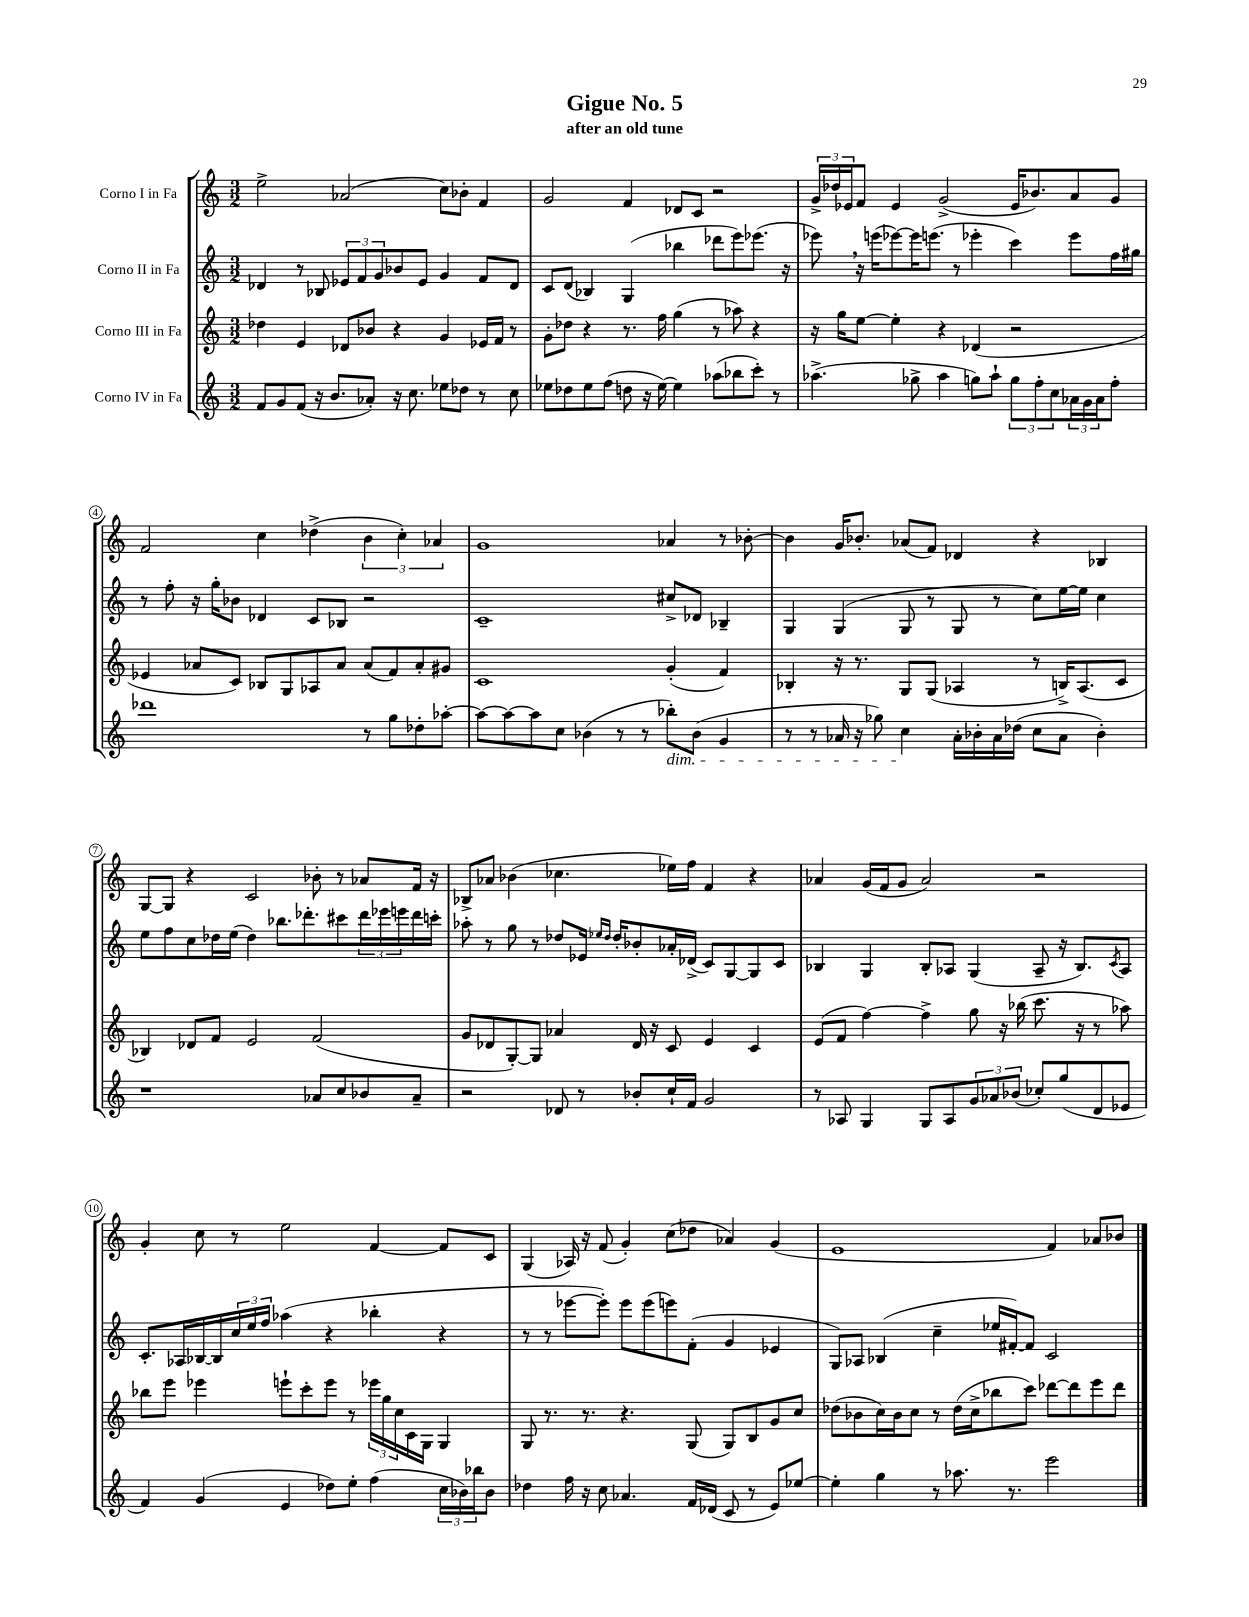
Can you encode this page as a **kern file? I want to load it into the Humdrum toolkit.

**kern	**kern	**kern	**kern
*part4	*part3	*part2	*part1
*staff4	*staff3	*staff2	*staff1
*I"Corno IV in Fa	*I"Corno III in Fa	*I"Corno II in Fa	*I"Corno I in Fa
*clefG2	*clefG2	*clefG2	*clefG2
*k[]	*k[]	*k[]	*k[]
*M3/2	*M3/2	*M3/2	*M3/2
=1	=1	=1	=1
8f/L	4dd-X\	4d-X/	2ee^\
8g/	.	.	.
(8f/J	4e/	8r	.
16r	.	8B-X/	.
8.b/L	.	.	.
.	8d-X/L	12e-X/L	(2a-X/
.	.	12f/	.
8a-X'/J)	8b-X/J	.	.
.	.	12g/	.
16r	4r	8b-X/	.
8.cc\	.	.	.
.	.	8e-/J	.
8ee-X\L	4g/	4g/	8cc\L)
8dd-X\J	.	.	8b-X'\J
8r	16e-X/LL	8f/L	4f/
.	16f/JJ	.	.
8cc\	8r	8d-/J	.
=2	=2	=2	=2
8ee-X\L	8g'\L	8c/L	2g/
8dd-X\	8dd-X\J	(8d/J	.
8ee-\	4r	4B-X/)	.
(8ff\J	.	.	.
8ddn\	8.r	(4G/	4f/
16r	.	.	.
[16ee-\)	16ff\	.	.
4ee-\]	(4gg\	4bb-X\	8d-X/L
.	.	.	8c/J
(8aa-X\L	8r	8ddd-X\L	2r
8bb-X\	8aa-X\)	8eee\)	.
8ccc'\J)	4r	(8.eee-X\J	.
8r	.	.	.
.	.	16r	.
=3	=3	=3	=3
(4.aa-X^\	16r	8eee-X,\)	24g^/LL
.	.	.	24dd-X/
.	16gg\KL	.	.
.	.	.	24e-X/J
.	[8ee\J	16r	8f/J
.	.	(16eeen\KL	.
.	4ee'\]	[8eee-X\)	4e-/
8gg-X^\	.	16eee-\K]	.
.	.	(8.eeen\J	.
4aa-\	4r	.	(2g^/
.	.	8r	.
8ggn\L)	(4d-X/	4eee-X'\	.
8aa-`\J	.	.	.
12gg\L	2r	4ccc\)	16e-/KL
.	.	.	8.b-X/)
12ff'\	.	.	.
12cc\	.	.	.
24a-X\L	.	8eee-\L	8a/
24g\	.	.	.
24a-\J	.	.	.
8ff'\J	.	16ff\L	8g/J
.	.	16gg#X\JJ	.
!!LO:LB:g=z
=4	=4	=4	=4
1ddd-X	4e-X/	8r	2f/
.	.	8ff'\	.
.	8a-X/L	16r	.
.	.	16gg'\KL	.
.	8c/J)	8b-X\J	.
.	8B-X/L	4d-X/	4cc\
.	8G/	.	.
.	8A-X/	8c/L	(4dd-X^\
.	8a-/J	8B-X/J	.
8r	(8a-/L	2r	6b\
8gg\L	8f/)	.	.
.	.	.	6cc'\)
8dd-X'\	8a-'/	.	.
.	.	.	6a-X/
[8aa-X'\J	8g#X/J	.	.
=5	=5	=5	=5
8aa-\L_	1c	1c~	1g
8aa-\_	.	.	.
8aa-\]	.	.	.
8cc\J	.	.	.
(4b-X\	.	.	.
8r	.	.	.
8r	.	.	.
!LO:TX:b:i:t=dim.	!	!	!
8bb-X'\L)	(4g'/	8cc#X^/L	4a-X/
(8b-\J	.	8d-X/J	.
4g/	4f/)	4B-X~/	8r
.	.	.	[8b-X'\
=6	=6	=6	=6
8r	4B-X'/	4G/	4b-\]
8r	.	.	.
16a-X/	16r	(4G/	16g/KL
16r	8.r	.	8.b-X'/J
8gg-X\)	.	.	.
4cc\	8G/L	8G/	(8a-X/L
.	(8G/J	8r	8f/J)
16a-'\LL	4A-X/	8G/	4d-X/
16b-X'\	.	.	.
16a-\	.	8r	.
(16dd-X\JJ	.	.	.
8cc\L	8r	8cc\L)	4r
8a-\J	16Bn^/KL)	[16ee\L	.
.	(8.A-/	16ee\JJ]	.
4b-'\)	.	4cc\	4B-X/
.	8c/J	.	.
!!LO:LB:g=z
=7	=7	=7	=7
1r	4B-X/)	8ee\L	[8G/L
.	.	8ff\	8G/J]
.	8d-X/L	8cc\	4r
.	8f/J	16dd-X\L	.
.	.	(16ee\JJ	.
.	2e/	4dd-\)	2c/
.	.	8.bb-X\L	.
.	.	8.ddd-X'\	.
8a-X/L	(2f/	.	8b-X'\
8cc/	.	8ccc#X\	8r
8b-X/	.	24ddd-\L	8a-X/L
.	.	24eee-X\	.
.	.	24eeen\	.
8a-~/J	.	16ddd-\	16f/Jk
.	.	16cccn'\JJ	16r
=8	=8	=8	=8
2r	8g/L	8aa-X'\	8B-X^/L
.	8d-X/	8r	8a-X/J
.	[8G'/)	8gg\	(4b-X\
.	8G/J]	8r	.
8d-X/	4a-X/	8dd-X/L	4.cc-X\
8r	.	16e-X/Jk	.
.	.	16qqee-X/LL	.
.	.	16qqdd-/JJ	.
.	.	16dd-'/KL	.
8b-X'/L	16d-/	8b-X'/	.
.	16r	.	.
16cc`/L	8c/	16a-X'/L	16ee-X\LL)
16f/JJ	.	(16d-X^/JJ	16ff\JJ
2g/	4e/	8c/L)	4f/
.	.	[8G/	.
.	4c/	8G/]	4r
.	.	8c/J	.
=9	=9	=9	=9
8r	(8e/L	4B-X/	4a-X/
8A-X/	8f/J	.	.
4G/	[4ff\)	4G/	(16g/LL
.	.	.	16f/J
.	.	.	8g/J
8G/L	4ff^\]	8B-'/L	2a-/)
8A-/	.	8A-X/J	.
12g/	8gg\	(4G/	.
12a-X/	.	.	.
.	16r	.	.
(12b-X/J	.	.	.
.	(16bb-X\	.	.
8cc-X'/L)	8.ccc\	8A-~/	2r
(8gg/	.	16r	.
.	16r	8.B-/L)	.
8d/	8r	.	.
.	.	8qc/	.
8e-X/J	8aa-X\)	8A-/J	.
!!LO:LB:g=z
=10	=10	=10	=10
4f/)	8bb-X\L	8.c'/L	4g'/
.	8eee\J	.	.
.	.	16A-X/L	.
(4g/	4eee-X\	[16B-X/	8cc\
.	.	16B-/]	.
.	.	24cc/	8r
.	.	24ee/	.
.	.	24ff/JJ	.
4e/	8eeen`\L	(4aa-X\	2ee\
.	8ccc'\	.	.
8dd-X\L)	8eee\J	4r	.
8ee'\J	8r	.	.
(4ff\	24eee-X\LL	4bb-X'\	[4f/
.	24gg\	.	.
.	24cc\	.	.
.	16c\	.	.
.	16G\JJ	.	.
24cc\LL	4G/	4r	8f/L]
24b-X\)	.	.	.
24bb-X\J	.	.	.
8b-\J	.	.	8c/J
=11	=11	=11	=11
4dd-X\	8G/	8r	(4G/
.	8.r	8r	.
16ff\	.	[8eee-X\L	16A-X/)
16r	8.r	.	16r
8cc\	.	8eee-'\J])	(8f/
4.a-X/	4.r	8eee-\L	4g'/)
.	.	(8eee-\	.
.	.	8eeen\)	(8cc\L
16f/LL	(8G/	(8f'\J	8dd-X\J
(16d-X/JJ	.	.	.
8c/	8G/L)	4g/	4a-X/)
8r	8B/	.	.
8e/L)	8g/	4e-X/	(4g/
[8ee-X/J	8cc/J	.	.
=12	=12	=12	=12
4ee-'\]	(8dd-X\L	8G/L)	1e
.	8b-X\	8A-X/J	.
4gg\	16cc\L)	(4B-X/	.
.	16b-\J	.	.
.	8cc\J	.	.
8r	8r	4cc~\	.
8.aa-X\	(16dd-\LL	.	.
.	16cc^\J	.	.
.	8bb-X\	16ee-X/LL	.
8.r	.	[16f#X'/J)	.
.	8ccc\J)	8f#/J]	.
2eee\	[8ddd-X\L	2c/	4f/)
.	8ddd-\]	.	.
.	8eee\	.	8a-X/L
.	8ddd-\J	.	8b-X/J
==	==	==	==
*-	*-	*-	*-
